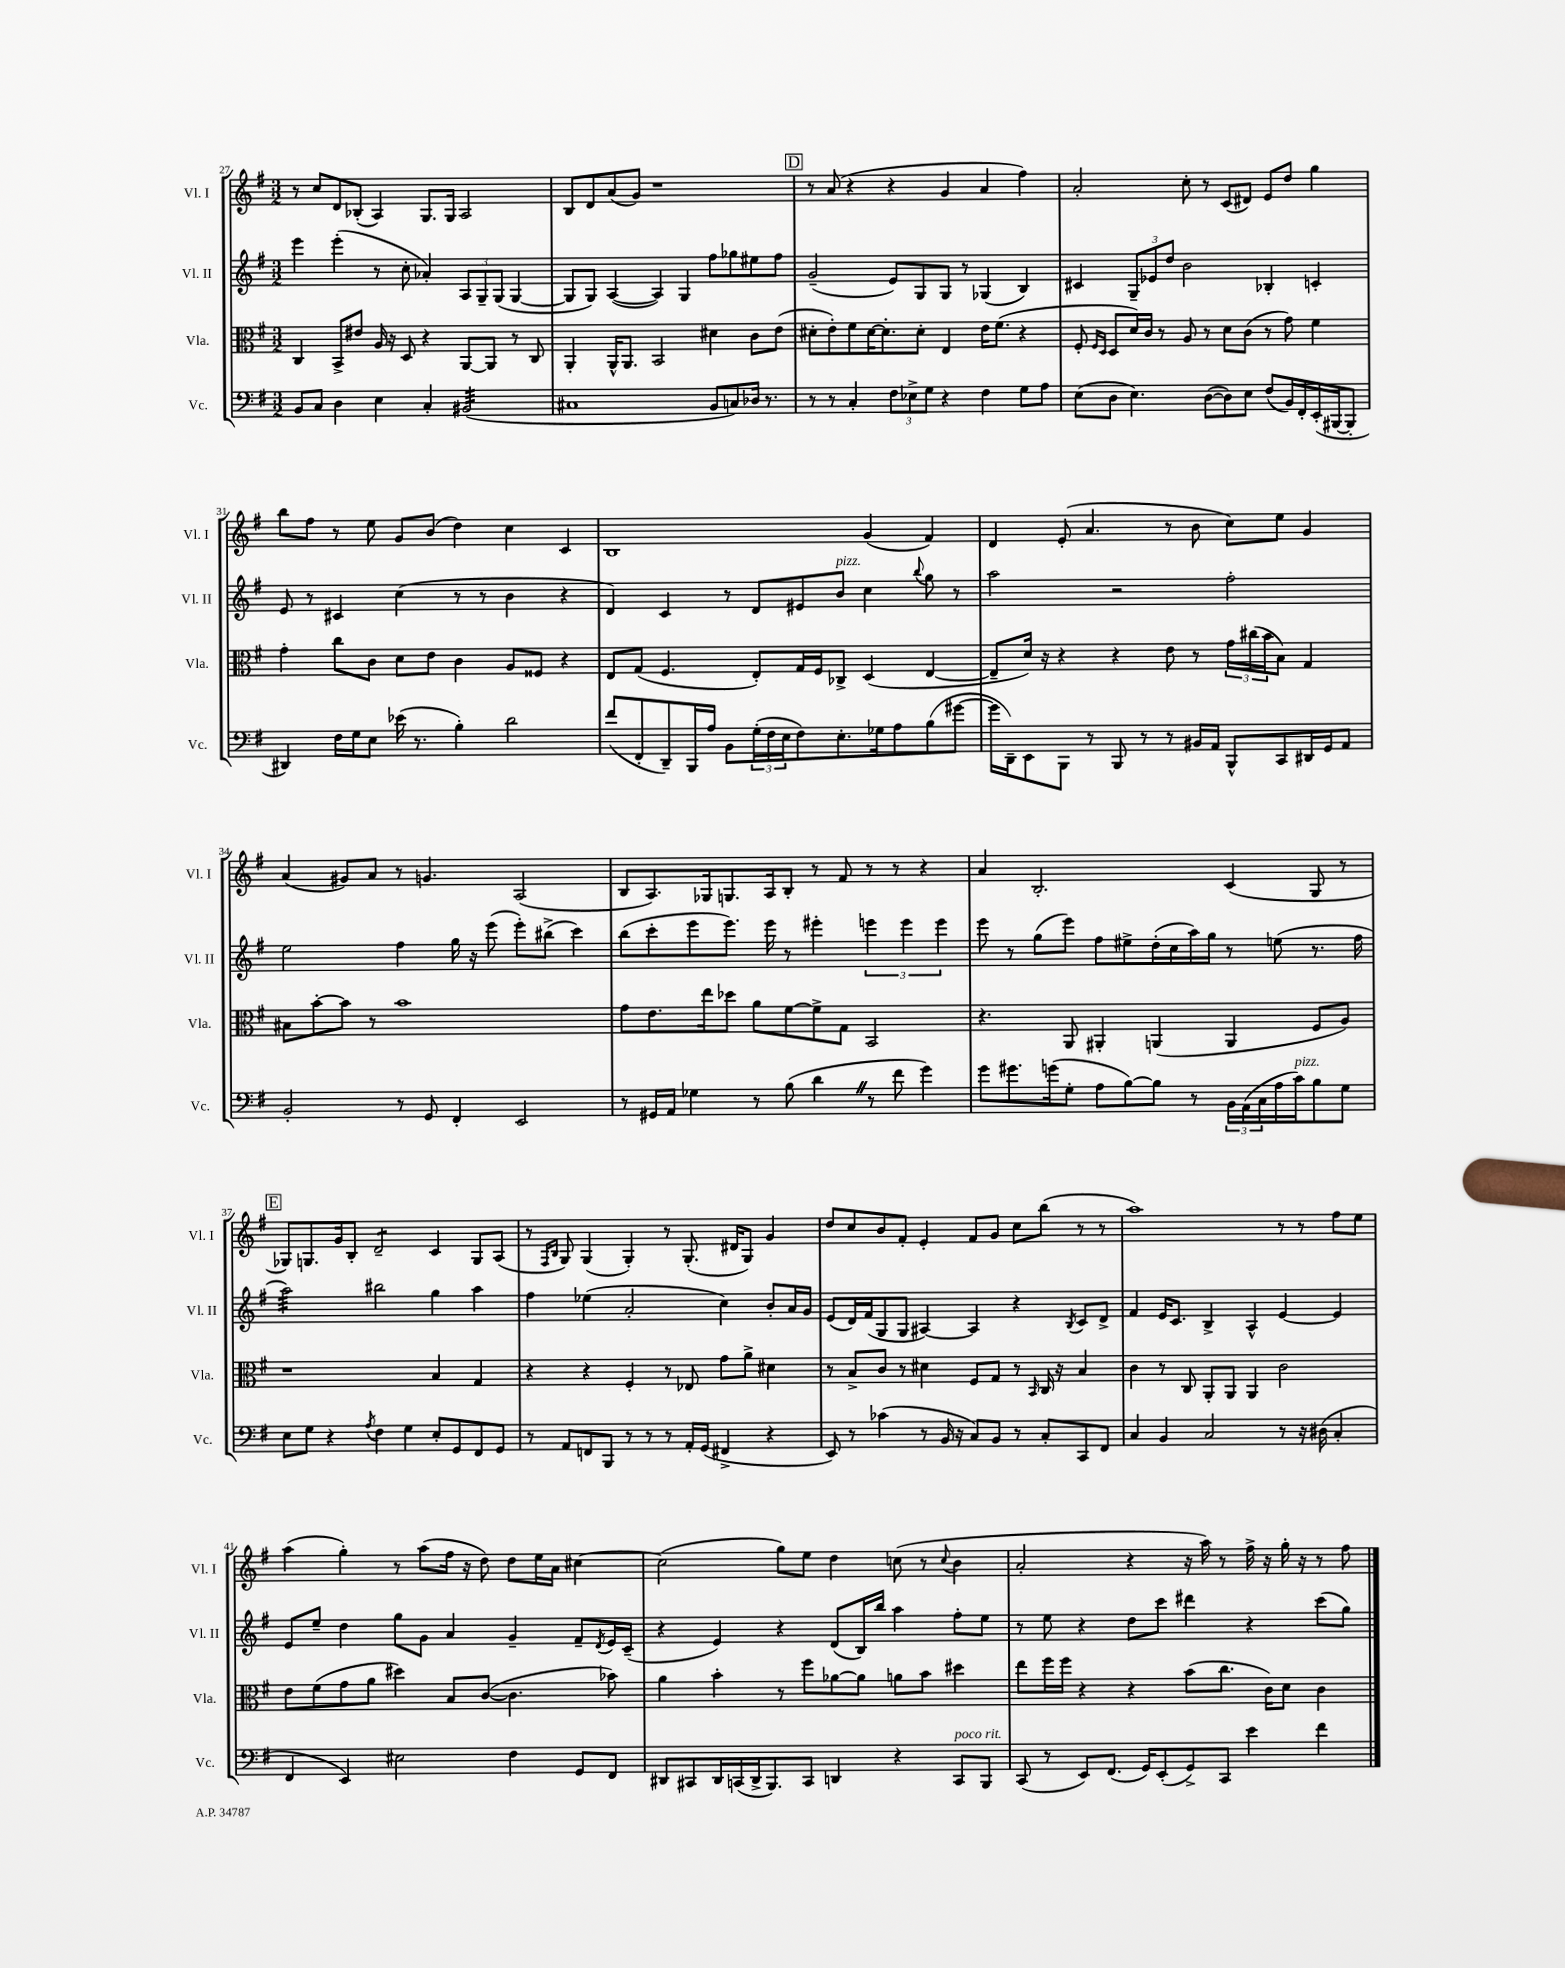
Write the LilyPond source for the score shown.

<<
\new StaffGroup <<
\new Staff = "s0" \with { instrumentName = "Vl. I" shortInstrumentName = "Vl. I" } {
    \clef treble \key g \major \numericTimeSignature \time 3/2
    r8 c''8 d'8 bes8-.( a4) g8. g16 a2 |
    b8 d'8 a'8( g'8) r1 |
    \mark \markup { \box "D" } r8 a'8( r4 r4 g'4 a'4 fis''4) |
    a'2-. c''8-. r8 c'8( dis'8) e'8 d''8 g''4 |
    b''8 fis''8 r8 e''8 g'8 b'8( d''4) c''4 c'4 |
    b1 g'4( fis'4) |
    d'4 e'8-.( a'4. r8 b'8 c''8) e''8 g'4 |
    a'4( gis'8) a'8 r8 g'4. a2( |
    b8 a8.) ges16 g8. a16 b8-. r8 fis'8 r8 r8 r4 |
    a'4 b2.-. c'4( g8 r8 |
    \mark \markup { \box "E" } ges8) g8. g'16 b8-. d'2:8-- c'4 g8 a8( |
    r8 \grace { fis16 b16 } g8) g4( g4-.) r8 g8.-.( dis'16 g8) g'4 |
    d''8 c''8 b'8 fis'8-. e'4-. fis'8 g'8 c''8 b''8( r8 r8 |
    a''1) r8 r8 fis''8 e''8 |
    a''4( g''4-.) r8 a''8( fis''16 r16 d''8) d''8 e''16 a'16 cis''4~ |
    cis''2( g''8) e''8 d''4 c''8( r8 \appoggiatura { c''8 } b'4 |
    a'2-. r4 r16 a''16) r8 fis''16-> r16 g''16-. r16 r8 fis''8 \bar "|." |
}
\new Staff = "s1" \with { instrumentName = "Vl. II" shortInstrumentName = "Vl. II" } {
    \clef treble \key g \major \numericTimeSignature \time 3/2
    e'''4 e'''4-.( r8 c''8-. aes'4-.) \tuplet 3/2 { a8 g8-- g8( } g4~ |
    g8 g8) a4~( a4) g4 fis''8 ges''8 eis''8 fis''8 |
    \mark \markup { \box "D" } g'2--( e'8) g8 g8 r8 ges4( b4) |
    cis'4 \tuplet 3/2 { g8-- ees'8 d''8 } b'2 bes4-. c'4-. |
    e'8 r8 cis'4 c''4( r8 r8 b'4 r4 |
    d'4) c'4 r8 d'8 eis'8 b'8^\markup { \italic "pizz." } c''4 \appoggiatura { b''8 } g''8 r8 |
    a''2 r2 fis''2-. |
    e''2 fis''4 g''16 r16 e'''8( e'''8-.) bis''8->( c'''4) |
    b''8( c'''8-. e'''8 e'''8.) e'''16 r8 eis'''4-. \tuplet 3/2 { e'''4 e'''4 e'''4 } |
    e'''8 r8 g''8( e'''8) fis''8 eis''8-> d''16-.( c''16 a''16) g''16 r8 e''8( r8. fis''16 |
    \mark \markup { \box "E" } a''2:32) bis''2 g''4 a''4 |
    fis''4 ees''4( a'2-. c''4) b'8-. a'16 g'16 |
    e'8( d'16) fis'16( g8 g8 ais4~) ais4 r4 \acciaccatura { b8 } c'8 d'8-> |
    fis'4 e'16 c'8. b4-> a4-^ e'4~ e'4 |
    e'8 e''8-- d''4 g''8 g'8 a'4 g'4-- fis'8-- \acciaccatura { d'8 } e'16 c'16--( |
    r4 e'4) r4 d'8( b16) b''16 a''4 fis''8-. e''8 |
    r8 e''8 r4 d''8 c'''8 dis'''4 r4 c'''8( g''8) \bar "|." |
}
\new Staff = "s2" \with { instrumentName = "Vla." shortInstrumentName = "Vla." } {
    \clef alto \key g \major \numericTimeSignature \time 3/2
    c4 b,8-> eis'8 a16 r16 d8 r4 a,8~ a,8 r8 c8 |
    a,4-. a,16-^ a,8. b,2 dis'4 c'8 e'8( |
    \mark \markup { \box "D" } dis'8-. e'8-.) fis'8 dis'16~ dis'8.-. dis'8-. e4 e'16 fis'8.( r4 |
    fis8-. \grace { fis16 d16 } d8 d'16) c'16 r8 a8 r8 d'8 c'8( r8 g'8) fis'4 |
    g'4-. c''8 c'8 d'8 e'8 c'4 a8 fisis8 r4 |
    e8 g8( fis4. e8-.) g16 fis16 ces8-> d4( e4~ |
    e8-- d'16) r16 r4 r4 e'8 r8 \tuplet 3/2 { g'16 cis''16( b'16 } b8) g4 |
    bis8 b'8~-. b'8 r8 b'1 |
    g'8 e'8. e''16 des''8 a'8 fis'8~ fis'8-> g8 b,2 |
    r4. a,8 ais,4-. a,4( a,4 fis8 a8) |
    \mark \markup { \box "E" } r1 b4 g4 |
    r4 r4 fis4-. r8 ees8 g'8 a'8-> dis'4 |
    r8 b8-> c'8 r8 dis'4 fis8 g8 r8 \grace { b,16 } c16 r16 b4 |
    c'4 r8 c8 a,8-. a,8 a,4 c'2 |
    e'8 fis'8( g'8 a'8 dis''4) b8 c'8~( c'4. bes'8) |
    a'4 b'4-. r8 fis''8 aes'8~ aes'8 a'8 b'8 dis''4 |
    e''8 fis''16 fis''16 r4 r4 b'8( c''8. c'16) d'8 c'4 \bar "|." |
}
\new Staff = "s3" \with { instrumentName = "Vc." shortInstrumentName = "Vc." } {
    \clef bass \key g \major \numericTimeSignature \time 3/2
    b,8 c8 d4 e4 c4-. bis,2:32( |
    cis1 b,8 c8) des16 r8. |
    \mark \markup { \box "D" } r8 r8 c4-. \tuplet 3/2 { fis8 ees8-> g8 } r4 fis4 g8 a8 |
    e8( d8 e4.) d8~( d8) e8 fis8( b,16) fis,16-. e,16-.( bis,,16~ bis,,8-. |
    dis,4) fis16 g16 e8 ees'16( r8. b4-.) d'2 |
    fis'8( fis,8-. d,8--) b,,16 a16 b,8 \tuplet 3/2 { g16-.( fis16 e16 } fis8) e8.-. ges16 a8 b8( gis'8~ |
    gis'16 d,16--) e,8 b,,8 r8 b,,8 r8 r8 bis,16 a,16 b,,8-^ c,8 dis,16 g,16 a,8 |
    b,2-. r8 g,8 fis,4-. e,2 |
    r8 gis,16 a,16 ges4 r8 b8( d'4 \once \override BreathingSign.text = \markup { \musicglyph "scripts.caesura.straight" } \breathe r8 fis'8 g'4) |
    g'8 gis'8. g'16( g8-. a8 b8~) b8 r8 \tuplet 3/2 { b,16 a,16( c16 } a16 c'16^\markup { \italic "pizz." }) b8 g8 |
    \mark \markup { \box "E" } e8 g8 r4 \acciaccatura { a8 } fis4 g4 e8-. g,8 fis,8 g,8 |
    r8 a,8 f,8 b,,8 r8 r8 r8 a,16-. g,16( fis,4-> r4 |
    e,8) r8 ces'4( r8 b,16 r16 c8) b,8 r8 c8-. c,8 fis,8 |
    c4 b,4 c2 r8 r16 dis16( c4-. |
    fis,4 e,4) eis2 fis4 g,8 fis,8 |
    dis,8 cis,8 dis,16 c,16( dis,16-> b,,8.) c,8 d,4 r4 c,8^\markup { \italic "poco rit." } b,,8 |
    c,8( r8 e,8) fis,8.( g,16) e,8-.( g,8->) c,8 e'4 fis'4 \bar "|." |
}
>>
>>
\layout { \context { \Score currentBarNumber = #27 } }
